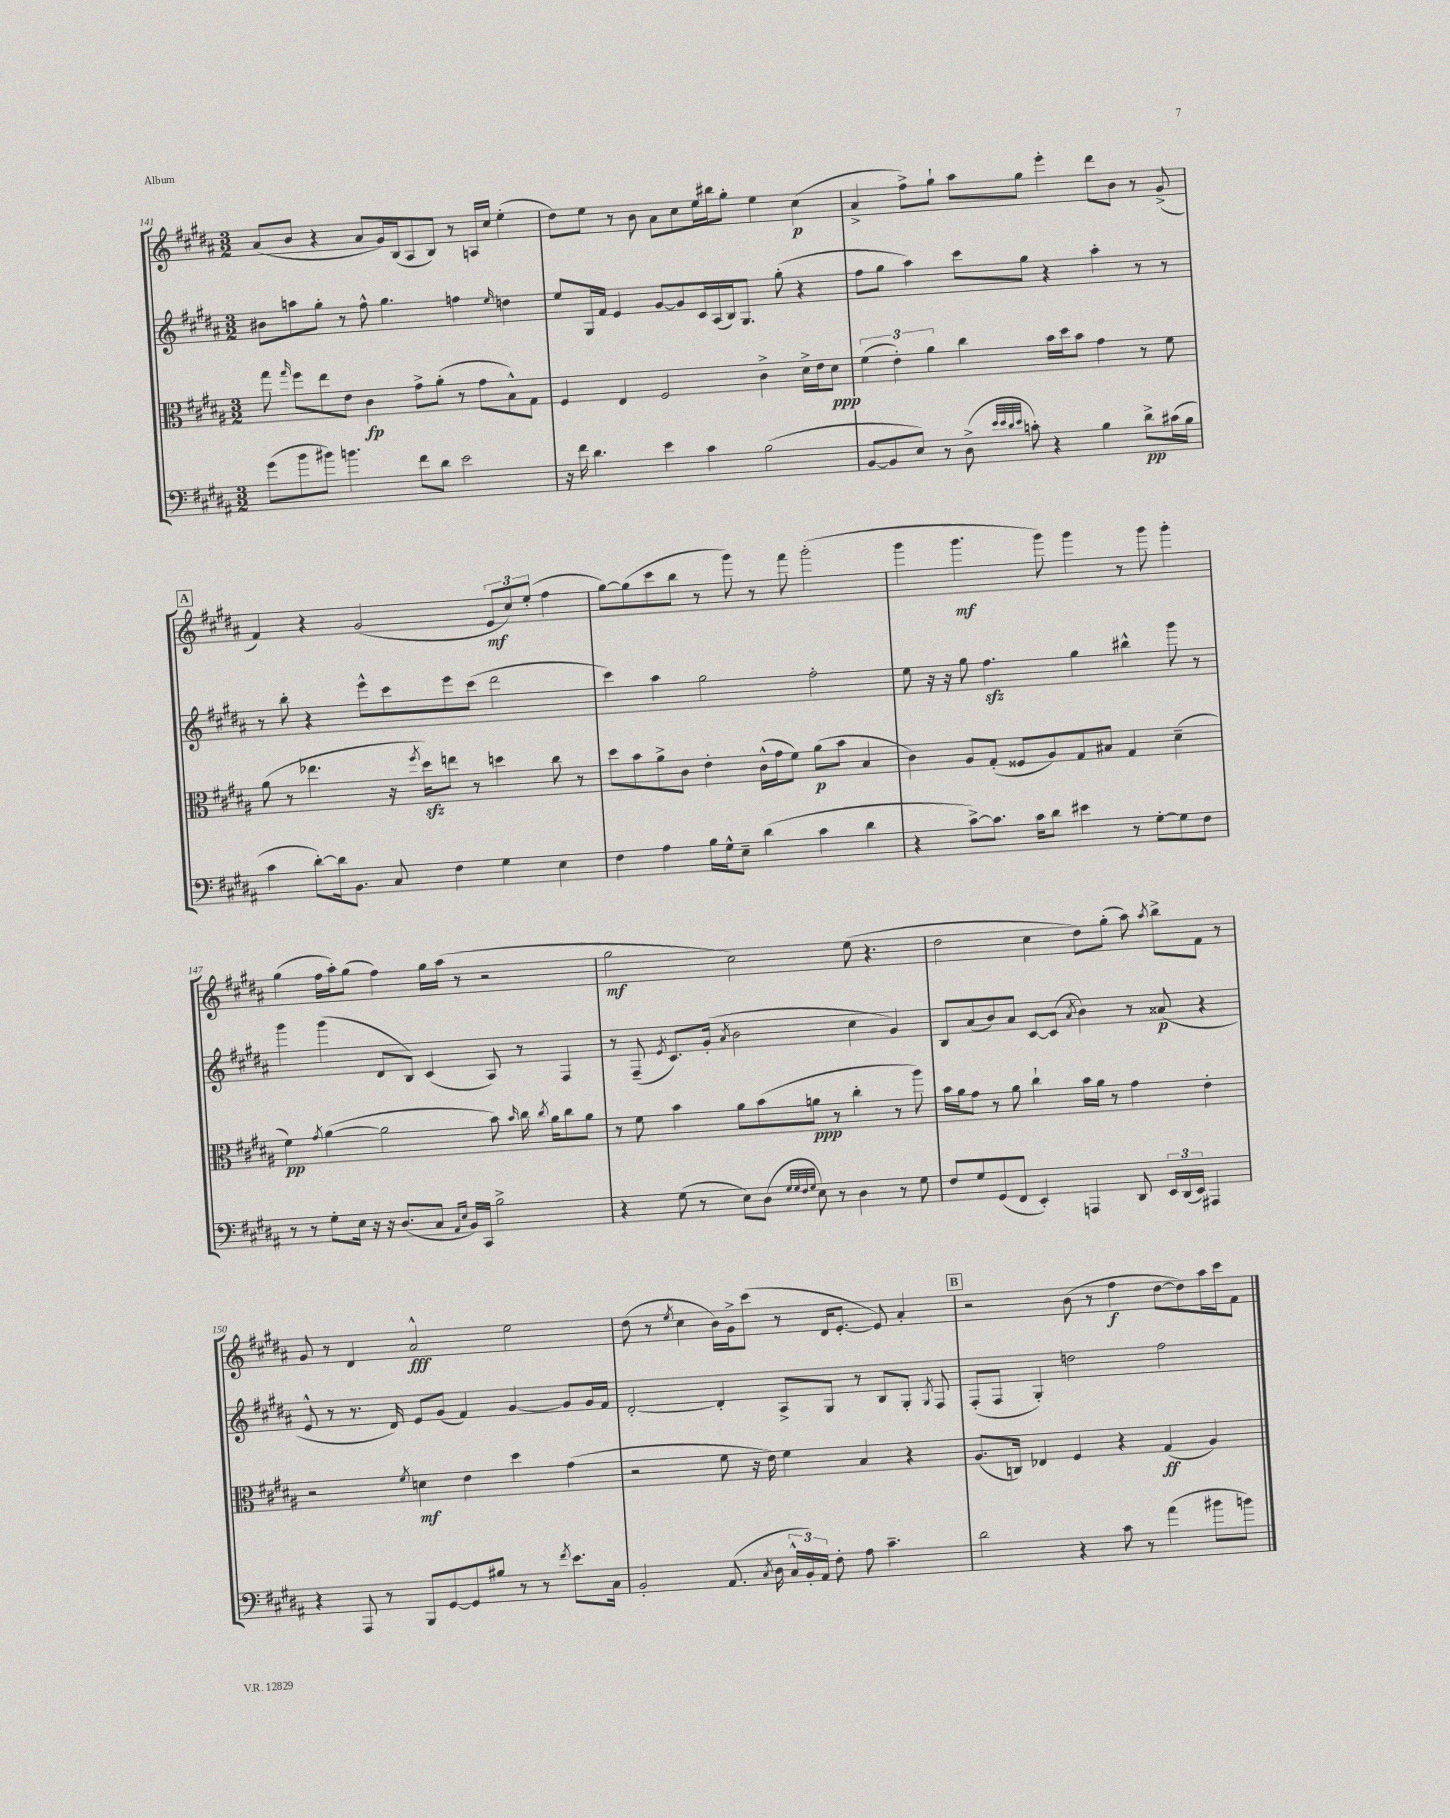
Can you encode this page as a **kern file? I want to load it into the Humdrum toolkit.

**kern	**dynam	**kern	**dynam	**kern	**dynam	**kern	**dynam
*part4	*part4	*part3	*part3	*part2	*part2	*part1	*part1
*staff4	*staff4	*staff3	*staff3	*staff2	*staff2	*staff1	*staff1
*clefF4	*	*clefC3	*	*clefG2	*	*clefG2	*
*k[f#c#g#d#a#]	*	*k[f#c#g#d#a#]	*	*k[f#c#g#d#a#]	*	*k[f#c#g#d#a#]	*
*M3/2	*	*M3/2	*	*M3/2	*	*M3/2	*
=141	=141	=141	=141	=141	=141	=141	=141
(8g#\L	.	8gg#\	.	8b#X\L	.	(8a#/L	.
.	.	16qqgg#/	.	.	.	.	.
8b\	.	8ff#\L	.	8aan\	.	8b/J	.
8b#X\J)	.	8ee\	.	8gg#'\J	.	4r	.
4.bn\	.	8e\J	.	8r	.	.	.
.	.	4c#\	fp	8ff#^^\	.	8a#/L	.
.	.	.	.	4.gg#\	.	16g#/L)	.
.	.	.	.	.	.	(16B/J	.
8f#\L	.	8g#^\L	.	.	.	8A#/	.
8d#\J	.	(8a#'\J	.	.	.	8B/J)	.
2e\	.	8r	.	4ffn\	.	8r	.
.	.	8g#\L	.	.	.	16An/LL	.
.	.	.	.	.	.	16cc#/JJ	.
.	.	.	.	16qqee/	.	.	.
.	.	8B^^\)	.	4ddn\	.	(4ee'\	.
.	.	8G#\J	.	.	.	.	.
=142	=142	=142	=142	=142	=142	=142	=142
16r	.	4F#/	.	8ee/L	.	8dd#\L)	.
16f#\	.	.	.	.	.	.	.
4.d#\	.	.	.	16G#/L	.	8ee\J	.
.	.	.	.	16f#/JJ	.	.	.
.	.	4E/	.	4e/	.	8r	.
.	.	.	.	.	.	8b\	.
4e\	.	2F#/	.	[8g#/L	.	8a#\L	.
.	.	.	.	8g#/]	.	8cc#\	.
4c#\	.	.	.	16c#/L	.	16ee\L	.
.	.	.	.	(16A#/	.	16bb#X\J	.
.	.	.	.	16B/J)	.	8gg#'\J	.
.	.	.	.	8.G#/J	.	.	.
(2B\	.	4c#^\	.	.	.	4ee\	.
.	.	.	.	(8gg#'\	.	.	.
.	.	16d#^\LL	.	4r	.	(4cc#\	p
.	.	16e\J	.	.	.	.	.
.	.	8d#\J	ppp	.	.	.	.
=143	=143	=143	=143	=143	=143	=143	=143
[8BB/L	.	(6f#\	.	8ff#\L	.	4a#^/	.
8BB/]	.	.	.	8gg#\J	.	.	.
.	.	6e'\)	.	.	.	.	.
8E/J)	.	.	.	4aa#\)	.	8ff#^\L)	.
.	.	6a#\	.	.	.	.	.
8r	.	.	.	.	.	8gg#`\J	.
(8D#^\	.	4cc#\	.	8ccc#\L	.	8aa#\L	.
32qqe/LLL	.	.	.	.	.	.	.
32qqe/	.	.	.	.	.	.	.
32qqd#/	.	.	.	.	.	.	.
32qqe/JJJ	.	.	.	.	.	.	.
8cn'\)	.	.	.	8gg#\J	.	8gg#\J	.
4r	.	16b\LL	.	4r	.	4eee'\	.
.	.	16dd#\J	.	.	.	.	.
.	.	8b\J	.	.	.	.	.
4B\	.	4g#\	.	4aa#'\	.	8ddd#\L	.
.	.	.	.	.	.	8b\J	.
8d#^\L	pp	8r	.	8r	.	8r	.
(16c#X\L	.	8f#\	.	8r	.	(8g#^/	.
16B\JJ	.	.	.	.	.	.	.
!!LO:LB:g=z
!!LO:REH:place=s1:t=A
=144	=144	=144	=144	=144	=144	=144	=144
4c#\	.	(8a#\	.	8r	.	4f#/)	.
.	.	8r	.	8bb'\	.	.	.
[8d#'\L)	.	4.ee-X\	.	4r	.	4r	.
16d#\k]	.	.	.	.	.	.	.
8.BB\J	.	.	.	.	.	.	.
.	.	.	.	8eee^^\L	.	(2g#/	.
8C#/	.	16r	.	8ccc#\	.	.	.
.	.	8qff#/	.	.	.	.	.
.	.	16dd#zz\KL)	.	.	.	.	.
4F#\	.	8een\J	.	8eee\	.	.	.
.	.	8r	.	(8ccc#\J	.	.	.
4G#\	.	4ddn\	.	2ddd#\	.	12e/L	mf
.	.	.	.	.	.	12cc#/)	.
.	.	.	.	.	.	(12ee'/J	.
4E\	.	8cc#\	.	.	.	4ff#\	.
.	.	8r	.	.	.	.	.
=145	=145	=145	=145	=145	=145	=145	=145
4F#\	.	8dd#\L	.	4ccc#\)	.	[8gg#\L)	.
.	.	8b\	.	.	.	(8gg#\]	.
4A#\	.	8a#^\	.	4aa#\	.	8ccc#\	.
.	.	8c#\J	.	.	.	8bb\J	.
16B\LL	.	4e'\	.	2gg#\	.	8r	.
16G#^^\J	.	.	.	.	.	.	.
8E~\J	.	.	.	.	.	8ggg#\)	.
(4d#\	.	(16c#^^\LL	.	.	.	8r	.
.	.	16g#\J	.	.	.	.	.
.	.	8f#\J)	.	.	.	8fff#\	.
4c#\	.	(8a#\L	p	2ff#'\	.	(2ggg#'\	.
.	.	8b\J	.	.	.	.	.
4d#\	.	4B/	.	.	.	.	.
=146	=146	=146	=146	=146	=146	=146	=146
4r	.	4c#\)	.	8ee\	.	4ggg#\	.
.	.	.	.	16r	.	.	.
.	.	.	.	16r	.	.	.
[8c#^\L)	.	8A#/L	.	8gg#\	.	4.ggg#\	mf
8.c#\J]	.	(8G#'/J	.	4.ff#zz\	.	.	.
.	.	8F##X/L	.	.	.	.	.
16c#\KL	.	.	.	.	.	.	.
8d#\J	.	8A#/)	.	.	.	8ggg#\)	.
4e#X\	.	8G#/	.	4gg#\	.	4ggg#\	.
.	.	8B#X/J	.	.	.	.	.
8r	.	4G#/	.	4bb#X^^\	.	8r	.
[8G#'\L	.	.	.	.	.	8ggg#\	.
8G#\]	.	(4d#~\	.	8ggg#\	.	4ggg#'\	.
8F#\J	.	.	.	8r	.	.	.
!!LO:LB:g=z
=147	=147	=147	=147	=147	=147	=147	=147
8r	.	4f#\)	pp	4ggg#\	.	(4gg#\	.
8r	.	.	.	.	.	.	.
.	.	8qg#/	.	.	.	.	.
8G#'\L	.	([4a#\	.	(4ggg#\	.	16ff#\LL	.
.	.	.	.	.	.	16aa#'\J)	.
16E\Jk	.	.	.	.	.	(8gg#\J	.
16r	.	.	.	.	.	.	.
16r	.	2a#\]	.	8d#/L	.	4ff#\)	.
(8.D#/L	.	.	.	.	.	.	.
.	.	.	.	8B/J)	.	.	.
8C#/J	.	.	.	(4c#/	.	16gg#\LL	.
.	.	.	.	.	.	(16aa#\JJ	.
16qqAA#/LL	.	.	.	.	.	.	.
16qqE/JJ	.	.	.	.	.	.	.
16BB/LL)	.	.	.	.	.	8r	.
16CC#/JJ	.	.	.	.	.	.	.
2B^\	.	8b\)	.	8A#/)	.	2r	.
.	.	16qqb/	.	.	.	.	.
.	.	16cc#\	.	8r	.	.	.
.	.	8qcc#/	.	.	.	.	.
.	.	16a#\KL	.	.	.	.	.
.	.	8cc#\	.	4F#/	.	.	.
.	.	8a#\J	.	.	.	.	.
=148	=148	=148	=148	=148	=148	=148	=148
4r	.	8r	.	8r	.	2gg#\	mf
.	.	8f#\	.	(8F#~/	.	.	.
.	.	.	.	8qe/	.	.	.
(8G#\	.	4b\	.	8.c#/L)	.	.	.
8r	.	.	.	.	.	.	.
.	.	.	.	(16g#'/Jk	.	.	.
.	.	.	.	8qa#/	.	.	.
8E\L)	.	8a#\L	.	2b\	.	2cc#\)	.
(8D#\J	.	(8b\	.	.	.	.	.
32qqG#/LLL	.	.	.	.	.	.	.
32qqG#/	.	.	.	.	.	.	.
32qqF#/	.	.	.	.	.	.	.
32qqG#/JJJ	.	.	.	.	.	.	.
8E\)	.	8an\J	ppp	.	.	.	.
8r	.	8r	.	.	.	.	.
4D#\	.	4cc#'\	.	4cc#\	.	(8ee\	.
.	.	.	.	.	.	4.r	.
8r	.	8r	.	4g#/)	.	.	.
8G#\	.	8aa#\)	.	.	.	.	.
=149	=149	=149	=149	=149	=149	=149	=149
8F#/L	.	16b\LL	.	8B/L	.	2dd#\	.
.	.	16a#\J	.	.	.	.	.
8G#/	.	8g#\J	.	(8a#/	.	.	.
(8GG#/	.	8r	.	8b/)	.	.	.
8FF#/J	.	8a#\	.	8a#/J	.	.	.
4EE'/)	.	4cc#`\	.	[8c#/L	.	4cc#\	.
.	.	.	.	(8c#/J]	.	.	.
.	.	.	.	8qa#/	.	.	.
4AAAn/	.	16b\LL	.	4b\)	.	8dd#\L)	.
.	.	16a#\JJ	.	.	.	.	.
.	.	8r	.	.	.	(8gg#'\J	.
8DD#/	.	4g#\	.	8r	.	8aa#\)	.
.	.	.	.	.	.	8qaa#/	.
24EE/LL	.	.	.	(8a##X/	p	8bb^\L	.
(24DD#/	.	.	.	.	.	.	.
24EE/JJ)	.	.	.	.	.	.	.
4AAA#X/	.	4e'\	.	4r	.	8f#\J	.
.	.	.	.	.	.	8r	.
!!LO:LB:g=z
=150	=150	=150	=150	=150	=150	=150	=150
4r	.	2r	.	8e^^/	.	8g#/	.
.	.	.	.	8r	.	8r	.
8AAA#/	.	.	.	8.r	.	4d#/	.
8r	.	.	.	.	.	.	.
.	.	.	.	16d#/)	.	.	.
.	.	8qf#/	.	.	.	.	.
8BBB/L	.	4dn\	mf	8e/L	.	2a#^^/	fff
[8GG#/	.	.	.	(8g#/J	.	.	.
8GG#/]	.	4e\	.	4f#/)	.	.	.
8B#X/J	.	.	.	.	.	.	.
8r	.	4dd#\	.	[4g#/	.	2ee\	.
8r	.	.	.	.	.	.	.
8qf#/	.	.	.	.	.	.	.
8.e\L	.	(4g#\	.	8g#/L]	.	.	.
.	.	.	.	16g#/L	.	.	.
16C#\Jk	.	.	.	16f#/JJ	.	.	.
=151	=151	=151	=151	=151	=151	=151	=151
2BB'/	.	2r	.	[2d#'/	.	(8dd#\	.
.	.	.	.	.	.	8r	.
.	.	.	.	.	.	8qee/	.
.	.	.	.	.	.	4cc#\	.
(8.AA#/	.	8f#\	.	4d#'/]	.	16b\LL)	.
.	.	.	.	.	.	16g#^\J	.
.	.	16r	.	.	.	(8ccc#\J	.
8qC#/	.	.	.	.	.	.	.
16D#\	.	16e\)	.	.	.	.	.
24C#^^/LL	.	4f#\	.	8A#^/L	.	8r	.
24BB'/)	.	.	.	.	.	.	.
24AA#/JJ	.	.	.	.	.	.	.
8F#'\	.	.	.	8G#/J	.	16d#/KL	.
.	.	.	.	.	.	[8.e'/J	.
8A#\	.	4B/	.	8r	.	.	.
4.c#~\	.	.	.	8B/L	.	8e/])	.
.	.	4r	.	8G#'/J	.	4a#'/	.
.	.	.	.	8qG#/	.	.	.
.	.	.	.	8F#/	.	.	.
!!LO:REH:place=s1:t=B
=152	=152	=152	=152	=152	=152	=152	=152
2d#\	.	(8.A#/L	.	(8F#'/L	.	2r	.
.	.	.	.	8F#/J	.	.	.
.	.	16Cn/Jk)	.	.	.	.	.
.	.	4E-X/	.	4G#'/)	.	.	.
4r	.	4F#/	.	2ddn\	.	(8b\	.
.	.	.	.	.	.	8r	.
8c#\	.	4r	.	.	.	4ff#\	f
8r	.	.	.	.	.	.	.
(4a#\	.	(4G#/	ff	2ff#\	.	[8dd#\L	.
.	.	.	.	.	.	8dd#\])	.
8b#X\L	.	4A#/)	.	.	.	16aa#\L	.
.	.	.	.	.	.	16ccc#\J	.
8bn\J)	.	.	.	.	.	8f#\J	.
==	==	==	==	==	==	==	==
*-	*-	*-	*-	*-	*-	*-	*-
